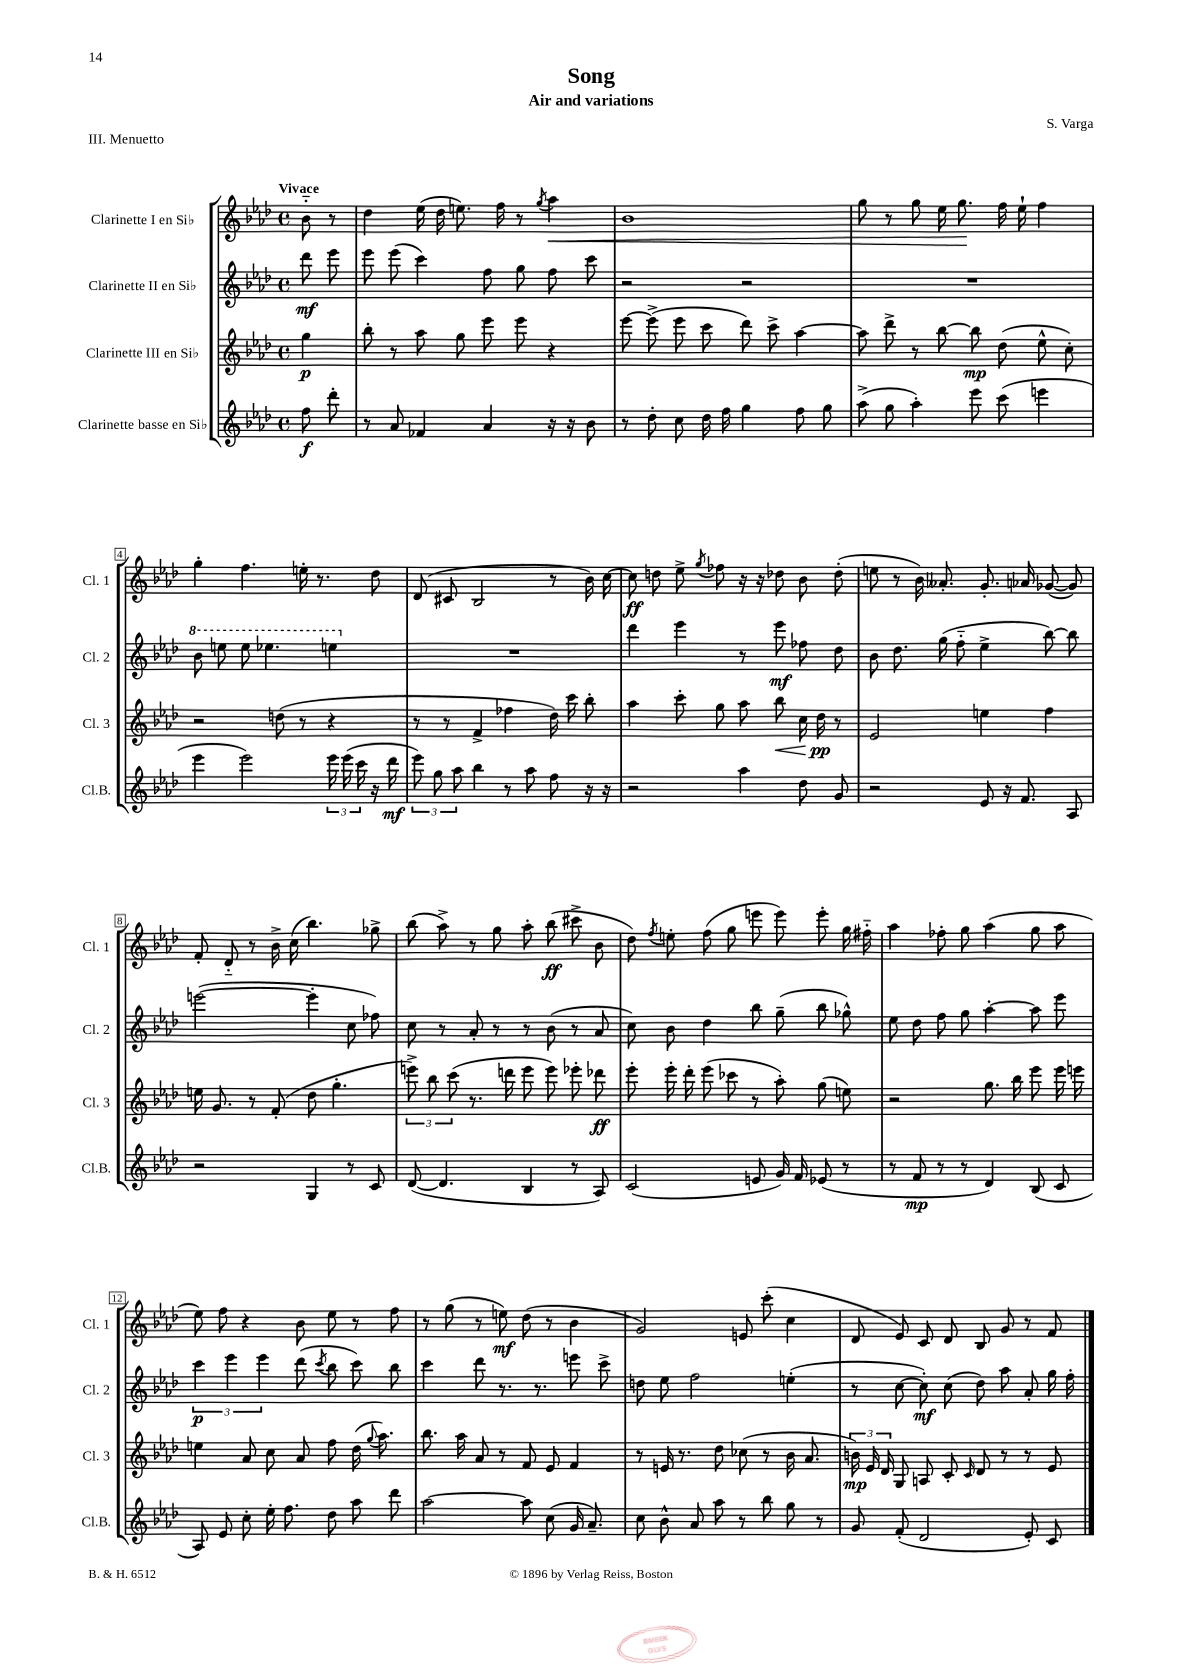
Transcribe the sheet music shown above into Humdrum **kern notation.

**kern	**kern	**kern	**kern
*staff4	*staff3	*staff2	*staff1
*clefG2	*clefG2	*clefG2	*clefG2
*k[b-e-a-d-]	*k[b-e-a-d-]	*k[b-e-a-d-]	*k[b-e-a-d-]
*M4/4	*M4/4	*M4/4	*M4/4
*met(c)	*met(c)	*met(c)	*met(c)
8ff	4gg	8ddd-	8b-'~
8ddd-'	.	8eee-	8r
=	=	=	=
8r	8bb-'	8eee-	4dd-
8a-	8r	(8eee-	.
4f-	8aa-	4ccc)	(16ee-
.	.	.	16dd-
.	8gg	.	8.ee)
4a-	8eee-	8ff	.
.	.	.	16ff
.	8eee-	8gg	8r
.	.	.	8qgg
16r	4r	8ff	4aa-
16r	.	.	.
8b-	.	8ccc	.
=	=	=	=
8r	[8eee-	2r	1b-
8dd-'	(8eee-^]	.	.
8cc	8eee-	.	.
16dd-	8ccc	.	.
16ff	.	.	.
4gg	8ddd-)	2r	.
.	8ccc^	.	.
8ff	[4aa-	.	.
8gg	.	.	.
=	=	=	=
(8aa-^	8aa-]	1r	8gg
8gg	8ddd-^	.	8r
4aa-')	8r	.	8gg
.	[8bb-	.	16ee-
.	.	.	8.gg
8eee-	8bb-]	.	.
(8ccc	(8dd-	.	16ff
.	.	.	16ee-`
4eee	8ee-^^	.	4ff
.	8cc')	.	.
=	=	=	=
4eee-	2r	8bb-	4gg'
.	.	8eee	.
2eee-)	.	8eee	4.ff
.	.	4.eee-	.
.	(8dd	.	.
.	8r	.	16ee'
.	.	.	8.r
24eee-	4r	4eee	.
(24eee-	.	.	.
24ccc	.	.	.
16r	.	.	8dd-
16ddd-	.	.	.
=	=	=	=
12eee-)	8r	1r	(8d-
12gg	.	.	.
.	8r	.	8c#
12aa-	.	.	.
4bb-	4f^	.	2B-
8r	4ff-	.	.
8aa-	.	.	.
8ff	16dd-)	.	8r
.	16ccc	.	.
16r	8bb-'	.	16b-)
16r	.	.	[16cc
=	=	=	=
2r	4aa-	4ddd-	8cc]
.	.	.	8dd
.	8ccc'	4eee-	8ee-^
.	.	.	8qgg
.	8gg	.	8ff-
4aa-	8aa-	8r	16r
.	.	.	16r
.	8bb-	8eee-	8dd-
8dd-	16cc	8ff-	8b-
.	16dd-	.	.
8g	8r	8dd-	(8dd-'
=	=	=	=
2r	2e-	8b-	8ee
.	.	8.dd-	8r
.	.	.	16b-)
.	.	(16gg	8.a--'
.	.	8ff'~	.
8e-	4ee	4ee-^	8.g'
16r	.	.	.
8.f	.	.	16a-
.	4ff	[8bb-)	([8g-
8A-	.	8bb-]	8g-])
=	=	=	=
2r	16ee	([2eee	8f'
.	8.g	.	.
.	.	.	8d-'~
.	8r	.	8r
.	(8f'	.	16b-^
.	.	.	(16cc
4G	8dd-	4eee']	4.bb-)
.	4.gg'	.	.
8r	.	8cc	.
8c	.	8ff-)	8gg-^
=	=	=	=
([8d-	12eee^)	8cc	(8bb-
.	12bb-	.	.
4.d-]	.	8r	8aa-^)
.	(12ccc	.	.
.	8.r	8a-'	8r
.	.	8r	8gg
.	16ddd	.	.
4B-	8eee	8r	8aa-'
.	8eee)	(8b-	(8bb-
8r	8eee-'	8r	8ccc#^
8A-)	8ddd-	8a-	8b-
=	=	=	=
(2c	8eee-'	8cc)	8dd-)
.	.	.	8qff
.	16eee-'	8b-	8ee'
.	16ddd-'	.	.
.	(8eee-	4dd-	(8ff
.	8ccc-	.	8gg
8e	8r	8bb-	8eee
16g)	8aa-')	(8gg~	8eee)
16f	.	.	.
(8e-	(8gg	8bb-	8eee'
8r	8ee)	8gg-^^)	16gg
.	.	.	16ff#'~
=	=	=	=
8r	2r	8ee-	4aa-
8f	.	8dd-	.
8r	.	8ff	8ff-'
8r	.	8gg	8gg
4d-)	8.gg	[4aa-'	(4aa-
.	16bb-	.	.
(8B-	8eee-	8aa-]	8gg
8c	16eee-	8eee-	8aa-
.	16eee	.	.
=	=	=	=
8A-)	4ee	6ccc	8ee-)
8e-	.	.	8ff
.	.	6eee-	.
8cc'	8a-	.	4r
.	.	6eee-	.
16ee-'	8cc	.	.
8.ff	.	.	.
.	8a-	(8ddd-	8b-
.	.	8qccc	.
8dd-	8ff	8bb-	8ee-
8aa-	(16dd-	8ccc)	8r
.	8qqgg	.	.
.	8.aa-)	.	.
8ddd-	.	8bb-	8ff
=	=	=	=
[2aa-	8.bb-	4ccc	8r
.	.	.	(8gg
.	16aa-	.	.
.	8a-	8ddd-	8r
.	8r	8.r	8ee)
8aa-]	8f	.	(8dd-
.	.	8.r	.
(8cc	8e-	.	8r
16g	4f	8eee	4b-
8.a-~)	.	.	.
.	.	8ccc^	.
=	=	=	=
8cc	8r	8dd	2g)
8b-^^	16e	8ee-	.
.	8.r	.	.
8a-	.	2ff	.
8aa-	8dd-	.	.
8r	(8cc-	.	8e
8bb-	8r	.	(8ccc'
8gg	16b-	(4ee'	4cc
.	8.a-	.	.
8r	.	.	.
=	=	=	=
8g	24b)	8r	8d-
.	24e-	.	.
.	24d-	.	.
(8f'	8G	[8cc	8e-)
2d-	8A	8cc'])	8c
.	8c'	(8cc	8d-
.	16qqc	.	.
.	8d-	8dd-)	8B-
.	8r	8aa-	8g
8e-')	8r	8a-'	8r
8c	8e-	16gg	8f
.	.	16ff'	.
==	==	==	==
*-	*-	*-	*-
